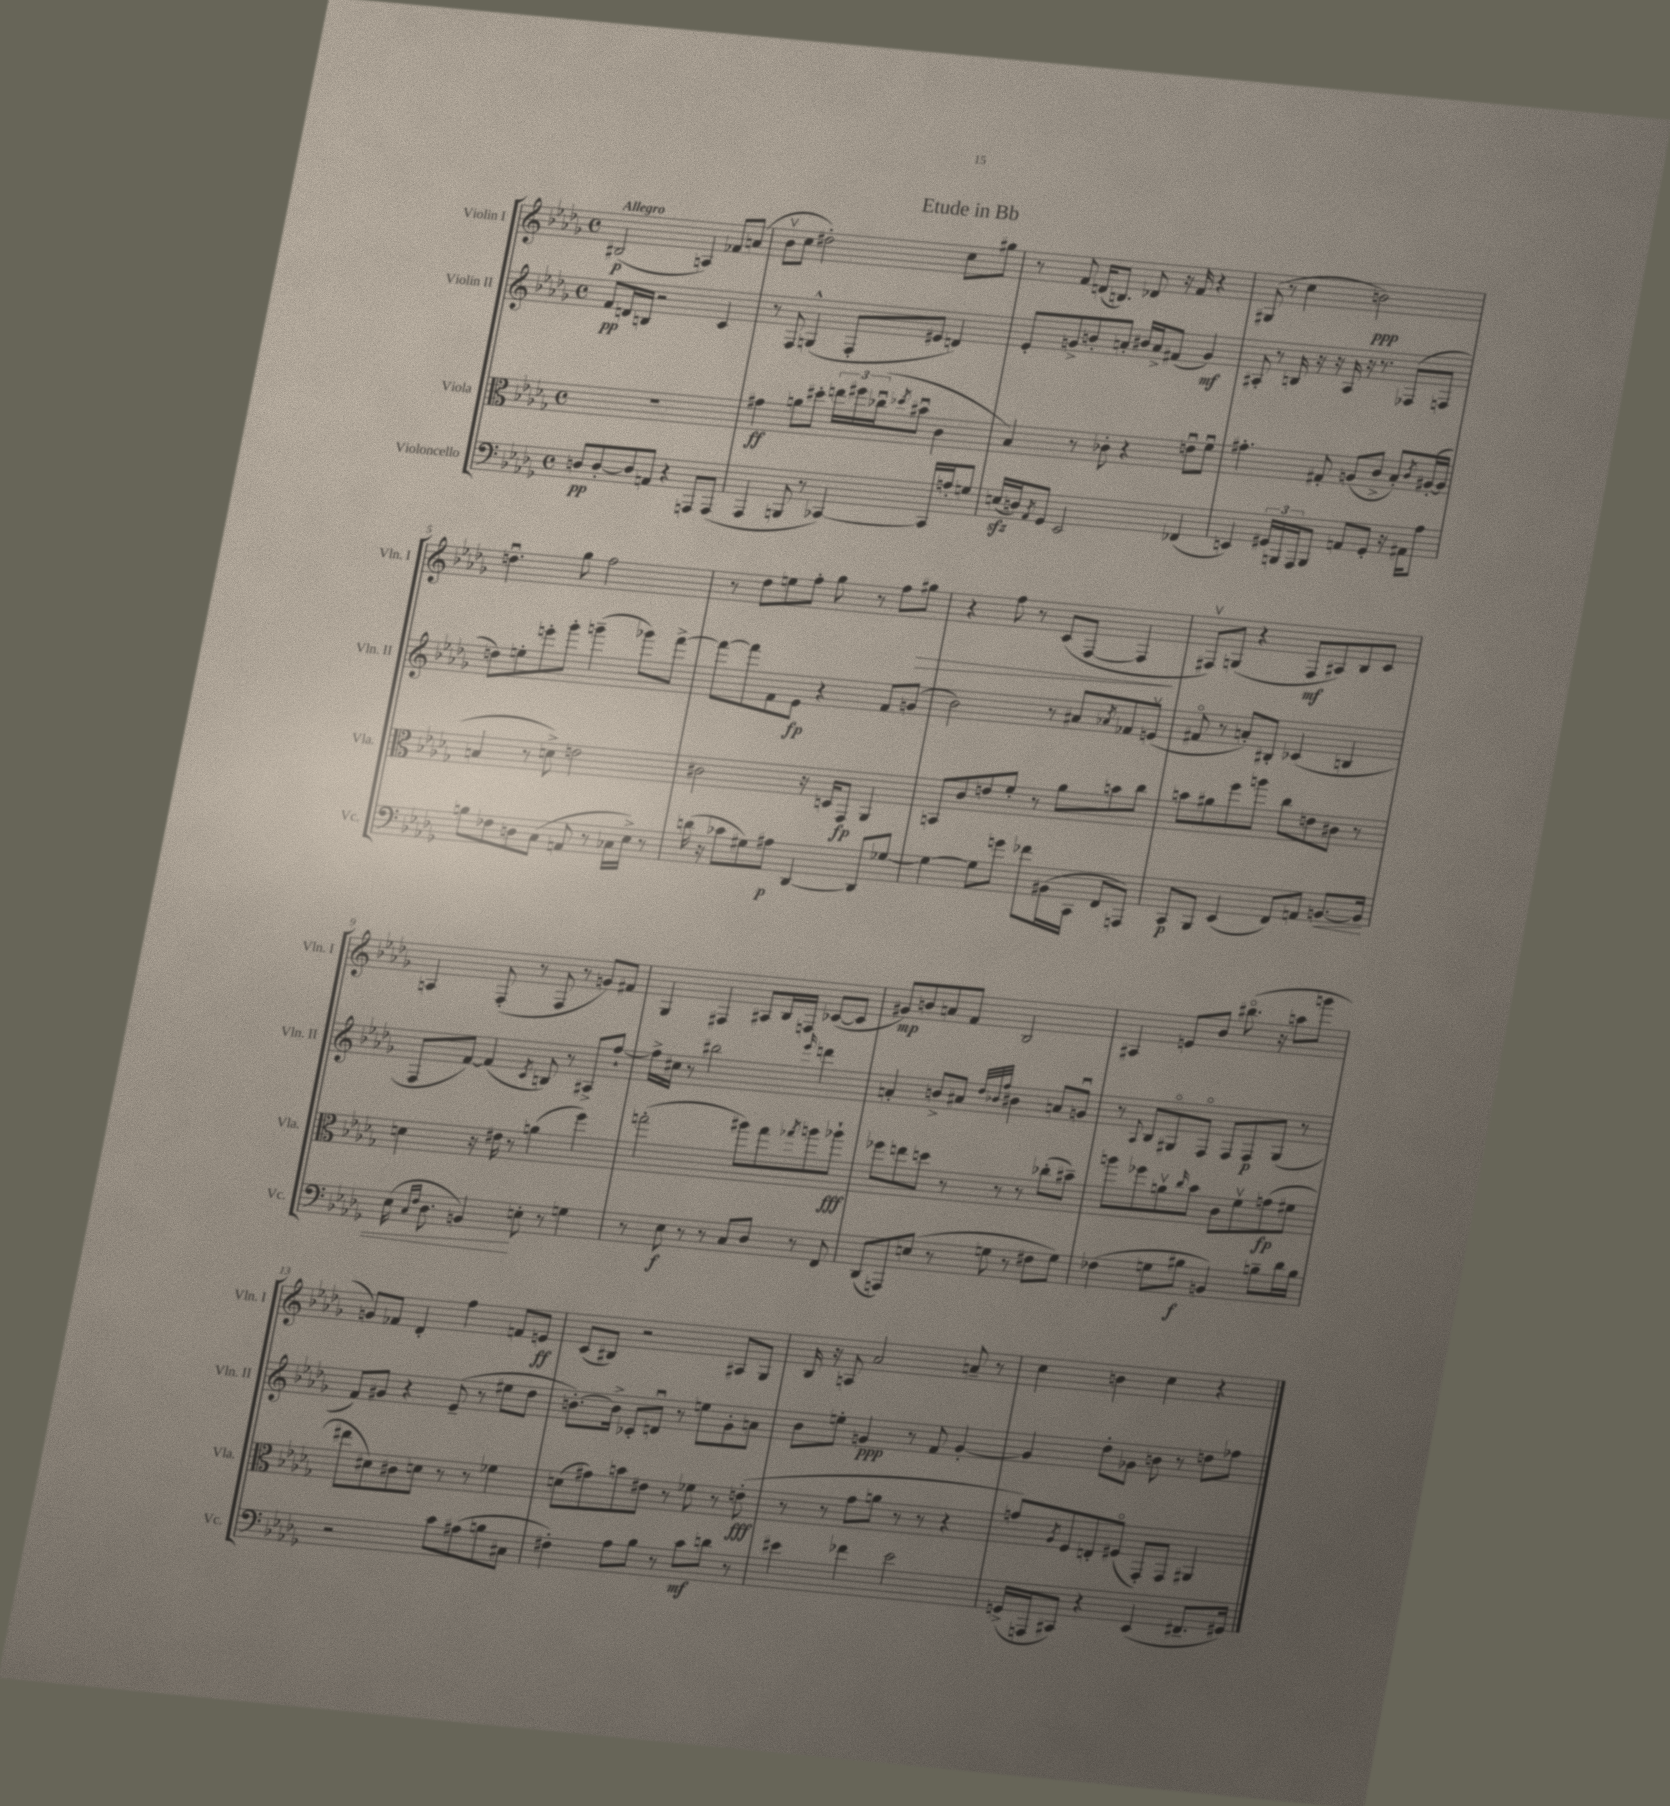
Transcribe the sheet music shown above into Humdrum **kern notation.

**kern	**dynam	**kern	**dynam	**kern	**dynam	**kern	**dynam
*part4	*part4	*part3	*part3	*part2	*part2	*part1	*part1
*staff4	*staff4	*staff3	*staff3	*staff2	*staff2	*staff1	*staff1
*I"Violoncello	*	*I"Viola	*	*I"Violin II	*	*I"Violin I	*
*I'Vc.	*	*I'Vla.	*	*I'Vln. II	*	*I'Vln. I	*
*clefF4	*	*clefC3	*	*clefG2	*	*clefG2	*
*k[b-e-a-d-g-]	*	*k[b-e-a-d-g-]	*	*k[b-e-a-d-g-]	*	*k[b-e-a-d-g-]	*
*M4/4	*	*M4/4	*	*M4/4	*	*M4/4	*
*met(c)	*	*met(c)	*	*met(c)	*	*met(c)	*
=1	=1	=1	=1	=1	=1	=1	=1
!	!	!	!	!	!	!LO:TX:a:B:t=Allegro	!
8Dn/L	pp	1r	.	8f/L	pp	(2B#X/	p
[8D'/	.	.	.	16dn/L	.	.	.
.	.	.	.	16Bn/JJ	.	.	.
8D/]	.	.	.	2r	.	.	.
8AAn/J	.	.	.	.	.	.	.
4r	.	.	.	.	.	4An/)	.
8AAAn/L	.	.	.	4c/	.	8f-X/L	.
(8AAA/J	.	.	.	.	.	(8an/J	.
=2	=2	=2	=2	=2	=2	=2	=2
4AAA-/	.	4g#X\	ff	8r	.	8b-v\L	.
.	.	.	.	8F/	.	8cc\J	.
8BBBn/	.	8an\L	.	(4Gn^^/	.	2dd#X'\)	.
8r	.	8dd#X'\J	.	.	.	.	.
[4CC-X/)	.	24een\LL	.	8F'/L	.	.	.
.	.	24ff#X\	.	.	.	.	.
.	.	(24cc-Xu\J	.	.	.	.	.
.	.	8qdd-X/	.	.	.	.	.
.	.	8b#Xu\J	.	8e#X/J	.	.	.
16CC-/LL]	.	4c\	.	4dn/)	.	8cc\L	.
16An'/J	.	.	.	.	.	.	.
8Gn/J	.	.	.	.	.	8gg#X\J	.
=3	=3	=3	=3	=3	=3	=3	=3
(16Enzz/LL	.	4B-/)	.	8e-'/L	.	8r	.
16Dn/J)	.	.	.	.	.	.	.
8qAA-/	.	.	.	.	.	.	.
8GG-/J	.	.	.	8gn^/	.	8f/	.
2EE-/	.	8r	.	8bn'/	.	(16dn/KL	.
.	.	.	.	.	.	8.Bn/J)	.
.	.	8c-X'\	.	8an'/J	.	.	.
.	.	4r	.	16b#X/LL	.	8d-X/	.
.	.	.	.	16a^/J	.	.	.
.	.	.	.	(8f#X/J	.	16r	.
.	.	.	.	.	.	16f/	.
(4FF-X/	.	8enu\L	.	4g/)	mf	4r	.
.	.	8fu\J	.	.	.	.	.
=4	=4	=4	=4	=4	=4	=4	=4
4EEn/)	.	4.g#X'\	.	8A#X'/	.	(8G#X/	.
.	.	.	.	8r	.	8r	.
24GG#X/LL	.	.	.	16Bn/	.	4cc\	.
24BBBn/	.	.	.	.	.	.	.
.	.	.	.	16r	.	.	.
24AAA-/J	.	.	.	.	.	.	.
8BBB/J	.	8G#X'/	.	16r	.	.	.
.	.	.	.	16A#/	.	.	.
8AAn/L	.	(8An/L	.	16r	.	2bn\)	ppp
.	.	.	.	8.r	.	.	.
8GG#'/J	.	8c^/J	.	.	.	.	.
16r	.	8B-'/L)	.	(8F-X/L	.	.	.
16AA#X\KL	.	.	.	.	.	.	.
.	.	8qc/	.	.	.	.	.
8A-\J	.	([16A#X'/L	.	8Fn/J	.	.	.
.	.	16A#/JJ]	.	.	.	.	.
!!LO:LB:g=z
=5	=5	=5	=5	=5	=5	=5	=5
8Bn\L	.	4Bn/	.	8ddn\L)	.	4.ddnu\	.
8F-X\	.	.	.	8een'\	.	.	.
8Dn\	.	8r	.	8eeen'\	.	.	.
(8C\J	.	8dn^\)	.	8ggg-'\J	.	8gg-\	.
8AAn/	.	2en\	.	(4gggn~\	.	2ff\	.
8r	.	.	.	.	.	.	.
16C-X\LL	.	.	.	8ggg-X\L)	.	.	.
16E-^\JJ)	.	.	.	.	.	.	.
8r	.	.	.	[8fff^\J	.	.	.
=6	=6	=6	=6	=6	=6	=6	=6
(16dn\	.	2c#X\	.	8fff\L_	.	8r	.
16r	.	.	.	.	.	.	.
8c-X\L	.	.	.	8fff\]	.	8dd-\L	.
8G#X\)	.	.	.	8f\	.	8een\	.
8A#X\J	p	.	.	8e-\J	fp	8ff'\J	.
[4DD-/	.	16r	.	4r	.	8gg-\	.
.	.	16Dn/KL	.	.	.	.	.
.	.	8GG-/J	fp	.	.	8r	.
8DD-/L]	.	4AA-/	.	8f/L	.	8ff\L	.
!	!	!	!	!	!	!	!LO:HP:b
[8G-X/J	.	.	.	(8gn/J	.	8gg#X\J	>
=7	=7	=7	=7	=7	=7	=7	=7
4G-\_	.	8BBn/L	.	2b-\)	.	4r	.
.	.	8c/	.	.	.	.	.
8G-\L]	.	8en/	.	.	.	8ff\	.
8gn\J	.	8f'/J	.	.	.	8r	.
8f-X\L	.	8r	.	8r	.	(8c/L	.
(16BB#X\L	.	8a-\L	.	8a#X/L	.	[8F/J	.
16CC\JJ	.	.	.	.	.	.	.
.	.	.	.	8qa-X/	.	.	.
8FF/L	.	8bn\	.	8f-X/	.	4F/]	.
8AAAn/J)	.	8cc\J	.	(8env/J	.	.	.
.	.	.	.	.	.	.	]
=8	=8	=8	=8	=8	=8	=8	=8
8CC/L	p	8bn\L	.	8f#X/	.	8F#Xv/L)	.
8BBB-/J	.	8a#X\	.	8r	.	(8Gn/J	.
(4EE-/	.	8ff\	.	8an'/L)	.	4r	.
.	.	8aan\J	.	8B#X'/J	.	.	.
8FF/L)	.	8cc\L	.	(4c-X/	.	8F#/L	mf
8AAn/J	.	8en\	.	.	.	8A#X/)	.
!	!LO:HP:b	!	!	!	!	!	!
[8.BBn/L	<	8c#X\J	.	4Bn/	.	8B-/	.
.	.	8r	.	.	.	8c/J	.
16BB/Jk]	.	.	.	.	.	.	.
!!LO:LB:g=z
=9	=9	=9	=9	=9	=9	=9	=9
(16E-\	.	4dn\	.	8F/L	.	4An/	.
16qqC/LL	.	.	.	.	.	.	.
16qqF/JJ	.	.	.	.	.	.	.
8.D-\	.	.	.	.	.	.	.
.	.	.	.	[8f/J)	.	.	.
4BBn/)	.	16r	.	(4f/]	.	(8F'/	.
.	.	16e#X\	.	.	.	.	.
.	.	8r	.	.	.	8r	.
.	.	.	.	8qc/	.	.	.
8En'\	[	(4an\	.	8Bn/)	.	8F/	.
8r	.	.	.	8r	.	8r	.
4Gn\	.	4ff\)	.	8A#X^/L	.	8gn/L)	.
.	.	.	.	[8ff`/J	.	8f#X/J	.
=10	=10	=10	=10	=10	=10	=10	=10
8r	.	(2ggn'\	.	16ff^\LL]	.	4G-/	.
.	.	.	.	16cc#X\JJ	.	.	.
8E-\	f	.	.	8r	.	.	.
8r	.	.	.	2bb#X\	.	4F#X/	.
8r	.	.	.	.	.	.	.
8C/L	.	8aa#X\L)	.	.	.	8A#X/L	.
8D-/J	.	8gg\	.	.	.	16B-/L	.
.	.	.	.	.	.	16Fn/JJ	.
.	.	8qgg-X/	.	16qqeee-/	.	.	.
8r	.	8aan\	.	4dddn\	.	([8c-X/L	.
8FF/	.	8aa-X`\J	fff	.	.	8c-/J]	.
=11	=11	=11	=11	=11	=11	=11	=11
(8DD-/L	.	8ff-X\L	.	4an'/	.	8g#X/L)	mp
8AAAn/)	.	8een\	.	.	.	8bn/	.
(8En/J	.	8ddn\J	.	8bn^/L	.	8an/	.
8r	.	8r	.	8a#X/J	.	8f/J	.
.	.	.	.	32qqdd-/LLL	.	.	.
.	.	.	.	32qqb-X/	.	.	.
.	.	.	.	32qqff/JJJ	.	.	.
8Gn\	.	8r	.	4b#X\	.	2B-/	.
8r	.	8r	.	.	.	.	.
8F#X\L	.	(8cc-X'\L	.	8an/L	.	.	.
8G\J)	.	8b#X~\J)	.	8gnu/J	.	.	.
=12	=12	=12	=12	=12	=12	=12	=12
(4F-X\	.	8aan\L	.	8r	.	4A#X/	.
.	.	.	.	8qqA-/	.	.	.
.	.	8ff-X\	.	8B-/L	.	.	.
8Gn\L	.	8anv\	.	8G#X/	.	8en/L	.
.	.	16qqcc/	.	.	.	.	.
8B#X\J	f	8b-\J	.	8F/J	.	8b-/J	.
4BBn/)	.	8c\L	.	8F/L	.	(8.bb#X\	.
.	.	8fv\	.	8F/	p	.	.
.	.	.	.	.	.	16r	.
8Bn~\L	.	(8gn\	fp	(8G#/J	.	8aan\L	.
16d-\L	.	8f#X\J	.	8r	.	8gggn\J	.
16B\JJ	.	.	.	.	.	.	.
!!LO:LB:g=z
=13	=13	=13	=13	=13	=13	=13	=13
2r	.	8ee#X\L	.	8f/L)	.	8gn/L)	.
.	.	8d#X\)	.	8g#X/J	.	8f-X/J	.
.	.	8c#X\	.	4r	.	4d-'/	.
.	.	8dn\J	.	.	.	.	.
8c\L	.	8r	.	(8e-~/	.	4ff\	.
(8A#X\	.	8r	.	8r	.	.	.
8Bn\	.	4f-X\	.	8ee#X\L	.	8fn/L	.
8C#X\J	.	.	.	8dd-\J	.	8en/J	ff
=14	=14	=14	=14	=14	=14	=14	=14
4F#X'\)	.	(8dn\L	.	[8.bn'\L)	.	(8c/L	.
.	.	8g#X\)	.	.	.	8B#X/J)	.
.	.	.	.	16b^\Jk]	.	.	.
8A-\L	.	8bn\	.	8c-X'/L	.	2r	.
8B-\J	.	8e#X\J	.	8dnu/J	.	.	.
8r	.	8r	.	8r	.	.	.
8c\L	mf	8f-X\	.	8een\L	.	.	.
8dn\J	.	8r	.	8g-'\	.	8A#X/L	.
8r	.	(8en'\	fff	8an\J	.	8G-/J	.
=15	=15	=15	=15	=15	=15	=15	=15
4e#X\	.	8r	.	8b-\L	.	16B-/	.
.	.	.	.	.	.	16r	.
.	.	8r	.	8een'\J	.	8An/	.
4f-X\	.	8g-\L	.	4gn/	ppp	2a-/	.
.	.	8an\J	.	.	.	.	.
2e#\	.	8r	.	8r	.	.	.
.	.	8r	.	8f/	.	.	.
.	.	4r	.	[4g'/	.	8an~/	.
.	.	.	.	.	.	8r	.
=16	=16	=16	=16	=16	=16	=16	=16
(16GGn^/LL	.	8gn/L)	.	4g/]	.	4cc\	.
16AAAn/J	.	.	.	.	.	.	.
.	.	8qA-/	.	.	.	.	.
8CC#X/J)	.	8F/	.	.	.	.	.
4r	.	8En'/	.	8dd-'\L	.	4bn\	.
.	.	(8F#X/J	.	8g-X\J	.	.	.
(4EE-/	.	8GG-'/L)	.	8bn\	.	4cc\	.
.	.	8GG-/J	.	8r	.	.	.
8.FF#X~/L	.	4AA#X/	.	8ddn\L	.	4r	.
.	.	.	.	8ff-X\J	.	.	.
16GG#X/Jk)	.	.	.	.	.	.	.
==	==	==	==	==	==	==	==
*-	*-	*-	*-	*-	*-	*-	*-
